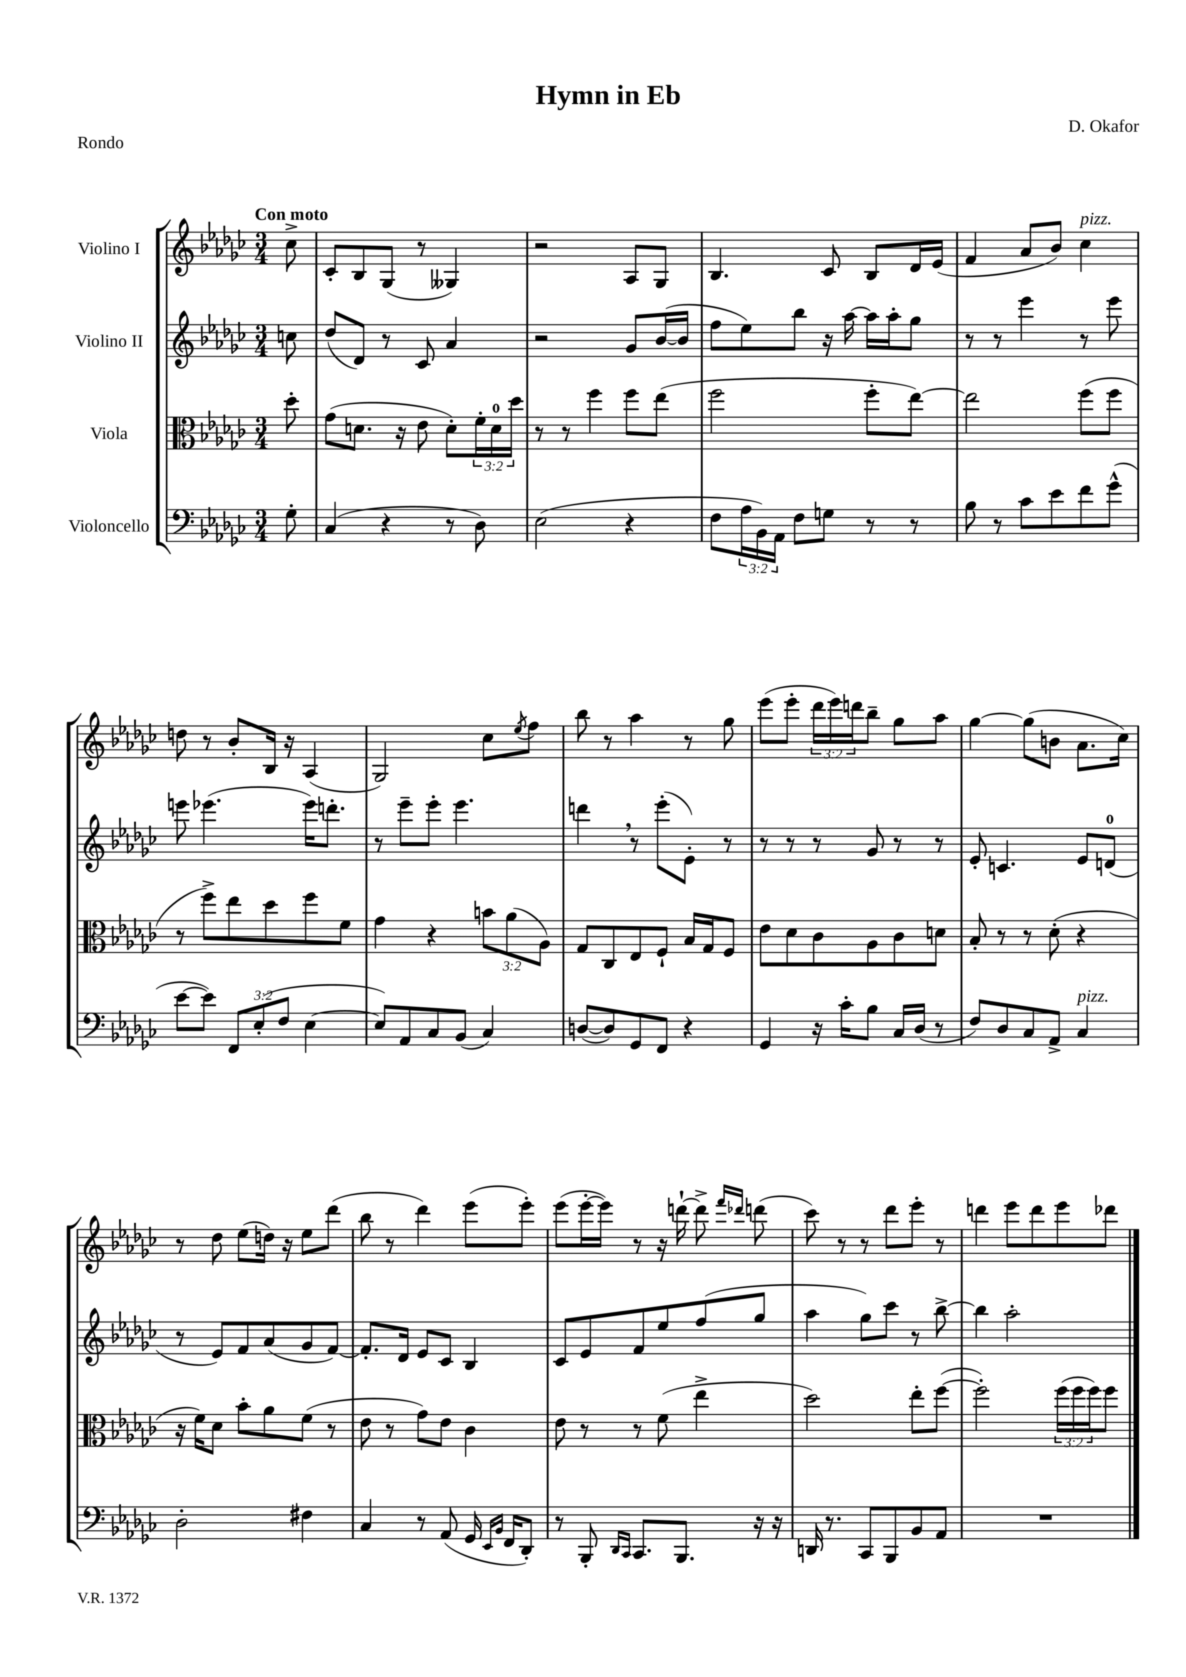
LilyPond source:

\header { title = "Hymn in Eb" composer = "D. Okafor" piece = "Rondo" }
<<
\new StaffGroup <<
\new Staff = "s0" \with { instrumentName = "Violino I" } {
    \clef treble \key ges \major \numericTimeSignature \time 3/4 \override Staff.TupletNumber.text = #tuplet-number::calc-fraction-text \partial 8 \tempo "Con moto"
    ces''8-> |
    ces'8-. bes8 ges8( r8 geses4) |
    r2 aes8 ges8 |
    bes4. ces'8 bes8 des'16 ees'16( |
    f'4 aes'8 bes'8) ces''4^\markup { \italic "pizz." } |
    d''8 r8 bes'8-. bes16 r16 aes4( |
    ges2) ces''8 \acciaccatura { ees''8 } f''8 |
    bes''8 r8 aes''4 r8 ges''8 |
    ees'''8( ees'''8-. \tuplet 3/2 { des'''16 ees'''16) d'''16 } bes''8-- ges''8 aes''8 |
    ges''4~ ges''8( b'8 aes'8. ces''16) |
    r8 des''8 ees''8( d''16) r16 ees''8 des'''8( |
    bes''8 r8 des'''4) ees'''8( ees'''8-.) |
    ees'''8( ees'''16~-. ees'''16) r8 r16 d'''16~-! d'''8-> \grace { f'''16 des'''16 } d'''8( |
    ces'''8) r8 r8 des'''8 ees'''8-. r8 |
    d'''4 ees'''8 d'''8 ees'''8 des'''8 \bar "|." |
}
\new Staff = "s1" \with { instrumentName = "Violino II" } {
    \clef treble \key ges \major \numericTimeSignature \time 3/4 \partial 8
    c''8 |
    des''8( des'8) r8 ces'8 aes'4 |
    r2 ges'8 bes'16~( bes'16 |
    f''8 ees''8) bes''8 r16 aes''16~ aes''16 aes''16-. ges''8 |
    r8 r8 ees'''4 r8 ees'''8 |
    e'''8 ees'''4.( ees'''16) d'''8.-. |
    r8 ees'''8-- ees'''8-. ees'''4. |
    d'''4 \breathe r8 ees'''8-.( ees'8-.) r8 |
    r8 r8 r8 ges'8 r8 r8 |
    ees'8-. c'4. ees'8 d'8-0( |
    r8 ees'8) f'8 aes'8( ges'8 f'8~) |
    f'8.-. des'16 ees'8 ces'8 bes4 |
    ces'8 ees'8 f'8 ees''8 f''8( ges''8 |
    aes''4 ges''8) ces'''8 r8 bes''8~-> |
    bes''4 aes''2-. \bar "|." |
}
\new Staff = "s2" \with { instrumentName = "Viola" } {
    \clef alto \key ges \major \numericTimeSignature \time 3/4 \override Staff.TupletNumber.text = #tuplet-number::calc-fraction-text \partial 8
    des''8-. |
    ges'8( d'8. r16 ees'8 d'8-.) \tuplet 3/2 { f'16-. d'16-0 des''16 } |
    r8 r8 f''4 f''8 ees''8( |
    f''2 f''8-. ees''8~) |
    ees''2 f''8( f''8 |
    r8 f''8->) ees''8 des''8 f''8 f'8 |
    ges'4 r4 \tuplet 3/2 { b'8 aes'8( aes8) } |
    ges8 ces8 ees8 f8-! bes16 ges16 f8 |
    ees'8 des'8 ces'8 aes8 ces'8 d'8 |
    bes8-. r8 r8 des'8-.( r4 |
    r16 f'16) des'8 bes'8-. aes'8 f'8( r8 |
    ees'8 r8 ges'8) ees'8 ces'4 |
    ees'8 r8 r8 f'8( ees''4-> |
    des''2) ees''8-. f''8~( |
    f''2-.) \tuplet 3/2 { f''16( f''16 f''16) } f''8 \bar "|." |
}
\new Staff = "s3" \with { instrumentName = "Violoncello" } {
    \clef bass \key ges \major \numericTimeSignature \time 3/4 \override Staff.TupletNumber.text = #tuplet-number::calc-fraction-text \partial 8
    ges8-. |
    ces4( r4 r8 des8) |
    ees2( r4 |
    f8 \tuplet 3/2 { aes16 bes,16) aes,16 } f8 g8 r8 r8 |
    bes8 r8 ces'8 ees'8 f'8 ges'8-^( |
    ees'8~ ees'8) \tuplet 3/2 { f,8 ees8-.( f8 } ees4~ |
    ees8) aes,8 ces8 bes,8( ces4) |
    d8~( d8) ges,8 f,8 r4 |
    ges,4 r16 ces'16-. bes8 ces16 des16( r8 |
    f8) des8 ces8 aes,8-> ces4^\markup { \italic "pizz." } |
    des2-. fis4 |
    ces4 r8 aes,8( ges,16 \grace { ees,16 bes,16 } f,16 des,8-.) |
    r8 bes,,8-. \grace { des,16 ces,16 } ces,8. bes,,8. r16 r16 |
    d,16 r8. ces,8 bes,,8 bes,8 aes,8 |
    R2. \bar "|." |
}
>>
>>
\layout { \context { \Score \remove "Bar_number_engraver" } }
